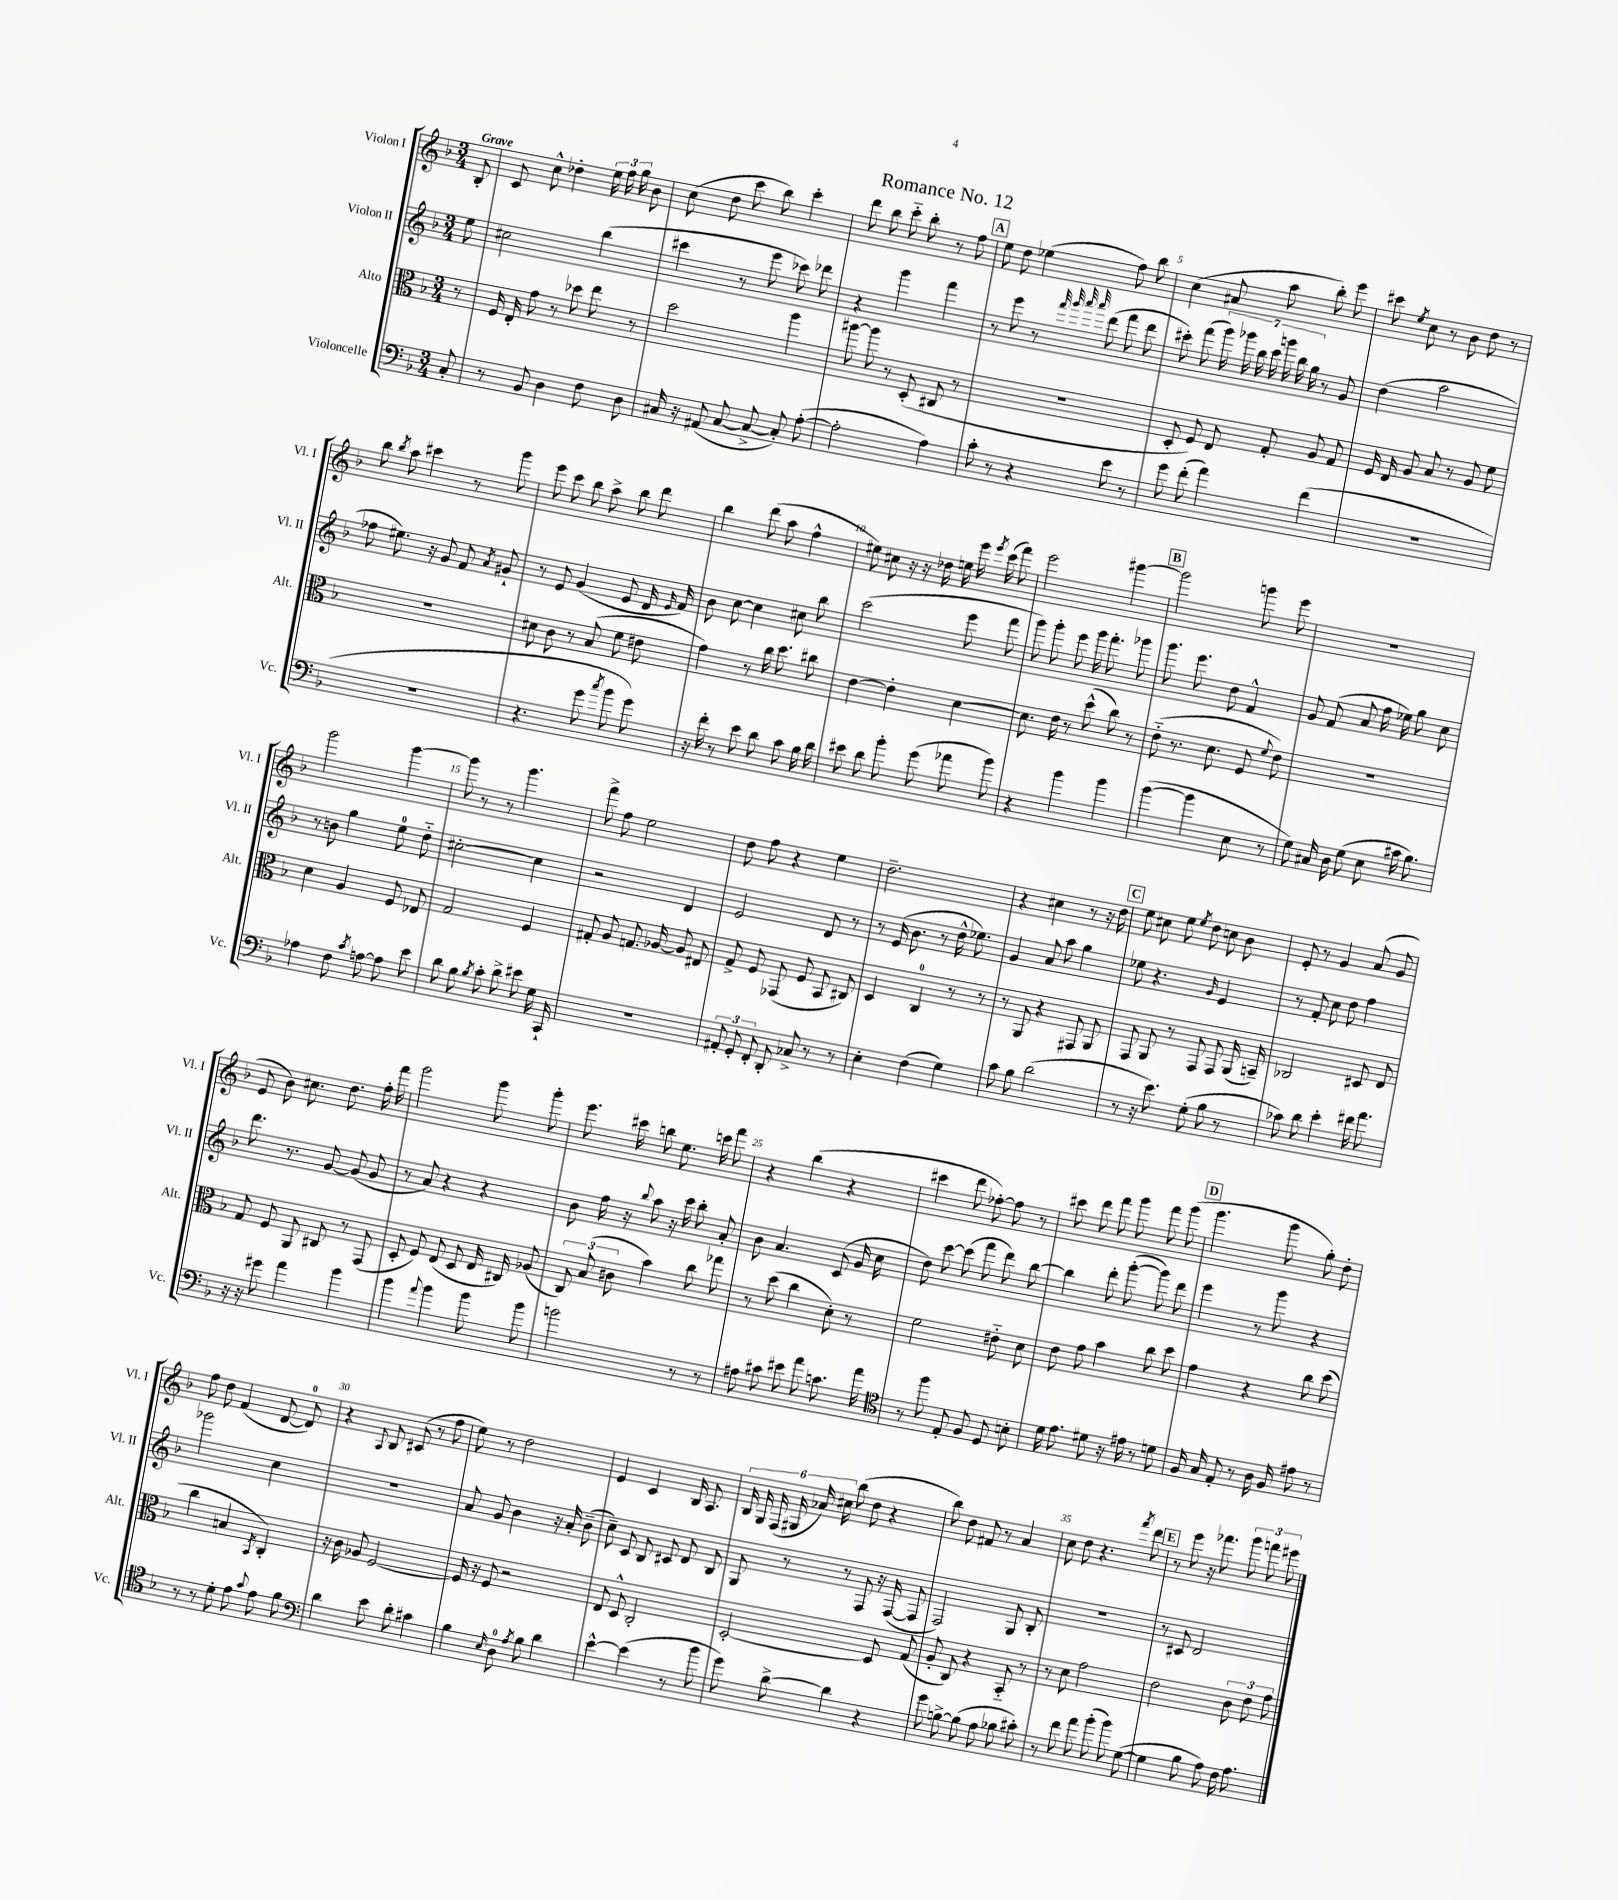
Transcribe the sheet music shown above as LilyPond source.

\header { title = "Romance No. 12" }
<<
\new StaffGroup <<
\new Staff = "s0" \with { instrumentName = "Violon I" shortInstrumentName = "Vl. I" } {
    \clef treble \key f \major \numericTimeSignature \time 3/4 \partial 8 \tempo "Grave"
    \autoBeamOff bes8-. |
    c'8 c''8-^ des''4-. \tuplet 3/2 { e''16 f''16 g''16 } bes'8 |
    c''8( d''8 c'''8 bes''8) c'''4-. |
    d'''8 bes''8 c'''8-_ bes''8-. r8 f''8 |
    \mark \markup { \box "A" } e''8 d''8 ees''4( f''8) bes''8 |
    c''4( ais'8 a''8 bes''8-.) e'''8 |
    cis'''8 \acciaccatura { e''8 } c''8 r8 bes'8 d''8 r8 |
    bes''8 \acciaccatura { bes''8 } a''8 cis'''4 r8 g'''8 |
    e'''8 c'''8 bes''8 a''8-> bes''8 d'''8 |
    bes''4 d'''8( a''8 f''4-^ |
    eis''8) cis''8 r16 r16 des''16 e''16 e'''16 \acciaccatura { e'''8 } c'''16( f'''8) |
    e'''2 gis'''4~ |
    \mark \markup { \box "B" } gis'''2 g'''8 e'''8 |
    R2. |
    g'''2 g'''4~ |
    g'''8 r8 r8 g'''4. |
    f'''8-> f''8 e''2 |
    d''8 f''8 r4 e''4 |
    d''2.-- |
    r4 cis''4 r8 r16 d''16 |
    \mark \markup { \box "C" } e''8 cis''8 e''8 \acciaccatura { e''8 } d''8 c''8 bes'8 |
    e'8-. r8 g'4 a'8( g'8 |
    e'8 bes'8) cis''8. d''8. f''16-. f'''16 |
    g'''2 g'''8 g'''8-. |
    e'''8. cis'''16 b''8 e''8. c'''16 f'''8 |
    r4 bes''4( r4 |
    cis'''4 d'''8 fes''8~-.) fes''8 r8 |
    cis'''8 d'''8 f'''8 g'''8 f'''8 g'''8( |
    \mark \markup { \box "D" } g'''4. g'''8 g''8-.) d''8-. |
    f''8 d''8 f'4( d'8~ d'8-0) |
    r4 \appoggiatura { a8 } bes8 cis'8( r8 f''8 |
    e''8) r8 d''2 |
    e'4 c'4 bes16 a8. |
    \tuplet 6/4 { bes16 g16 f16( gis16 aes'16) cis''16 } bes''8( d''8 r4 |
    bes''8) d''8 fis'8 r8 a'4 |
    c''8 d''8 r4. \acciaccatura { f'''8 } d'''8 |
    \mark \markup { \box "E" } r8 e'''8 r16 fes'''8. \tuplet 3/2 { g'''8 f'''8 eis'''8 } \bar "|." |
}
\new Staff = "s1" \with { instrumentName = "Violon II" shortInstrumentName = "Vl. II" } {
    \clef treble \key f \major \numericTimeSignature \time 3/4 \partial 8
    \autoBeamOff e''8 |
    cis''2 bes''4( |
    cis'''4 r8 e'''8 ces'''8) des'''8 |
    r4 g'''4 f'''4 |
    \mark \markup { \box "A" } r8 e'''8 r8 \grace { f'''32 g'''32 a'''32 a'''32 } d'''8( f'''8 d'''8 |
    cis'''8-.) f'''8( \tuplet 7/4 { g'''16) ges'''16 bes''16 cis'''16 g'''16 bes''16 g''16 } r8 g'8 |
    d''4( a''2 |
    fes''8 eis''8.) r16 g'8 f'8 \acciaccatura { a'8 } gis'8-! |
    r8 e'8 g'4( e'8 d'16 \grace { e'16 } f'16) |
    bes'8 c''8~ c''4 cis''8 bes''8 |
    c'''2( e'''8 f'''8 |
    g'''8) g'''8-. e'''8 g'''16 f'''8.-. ges'''8 |
    \mark \markup { \box "B" } g'''8. e'''8. d''8 f'4-^ |
    g'8 f'8( a'8 f''16 ees''16) g''8 c''8 |
    r8 b'8 g''4 e''8-0 d''8-_ |
    cis''2~-. cis''4 |
    r2 d'4 |
    e'2 d'8 r8 |
    r8 e'16( bes'8. r8 d''16-^ ees''8.) |
    g'4 a'8 a''8 g''4 |
    \mark \markup { \box "C" } ees''8 r4. \grace { g'16 } e'4 |
    r8 f'8-. c''8 d''8 f''4 |
    d'''8. r8. g'8~ g'8( g'8 |
    r8 a'8) r4 r4 |
    bes'8 f''16 r16 \appoggiatura { bes''8 } a''8 r16 c'''16 bes''8-. a'8-. |
    bes'8 a'4. c'8( g'16 c''16 |
    d''8) c'''8~ c'''8( f'''8 d'''8) bes''8~ |
    bes''4 d'''8-. g'''8~-.( g'''8) d'''8 |
    \mark \markup { \box "D" } e'''4 r8 g'''8 r4 |
    ges'''2 c''4 |
    R2. |
    a'8 g'8 bes'4 r16 a'16-. bes'8--( |
    c''8--) c'8 bes8 cis'8 d'8 bes8 |
    g8 r8 r8 f8 r16 f16~( f8 |
    f2) g8 bes8-. |
    R2. |
    \mark \markup { \box "E" } r8 cis'8 d'2 \bar "|." |
}
\new Staff = "s2" \with { instrumentName = "Alto" shortInstrumentName = "Alt." } {
    \clef alto \key f \major \numericTimeSignature \time 3/4 \partial 8
    \autoBeamOff r8 |
    f16 e16-. g'8 r8 des''8 e''8 r8 |
    d''2 a''4 |
    ais''8~ ais''8 r8 d8-.( cis8 r8 |
    \mark \markup { \box "A" } R2. |
    d8-. f8) e8 g8-. a8 g8 |
    f16 e16 a8 bes8 r8 a8 f'8 |
    R2. |
    dis'8 c'8 r8 bes8( f'8 eis'8 |
    g'4) r8 c''16 d''8. cis''8 |
    e'4~ e'4-. d'4~ |
    d'8. e'16 r8 d''8-^( c''8) r8 |
    \mark \markup { \box "B" } e'8-_( r8. d'8. f8 \appoggiatura { f'8 } e'8) |
    R2. |
    d'4 a4 f8 ees8 |
    g2 f4 |
    gis8-. a8 g8. aes16~ aes8 eis8 |
    g8-> f8 ges,8( f8 bes,8 cis8) |
    d4 c4-0 r8 r8 |
    r8 a,8 r4 gis,8 a,8 |
    \mark \markup { \box "C" } g,8 a,8 r8 g,8 g,8 a,16( b,16--) |
    ces2 dis8 e8 |
    g8 f8 a,8 cis8 r8 g,8( |
    d8-. f8) e8( d8 e16 cis16) aes8( |
    \tuplet 3/2 { c8) bes8( cis'8 } bes'4) c''8 ges''8 |
    r8 d''8( c''4 d'8-.) r8 |
    f'2 eis'8-_ d'8 |
    e'8 g'8 bes'4 c''8 d''8 |
    \mark \markup { \box "D" } g'4 r4 c''8 d''8( |
    c''4 b4 \acciaccatura { bes,8 } c4-.) |
    r16 c'16 aes8 f2~ |
    f16 r16 f8 r2 |
    e8 d8-^ c2-. |
    d2~-. d8 g8( |
    a8-. c8) r4 bes,8-_ r8 |
    r8 d'8 g'2 |
    \mark \markup { \box "E" } e'2 \tuplet 3/2 { c'8 e'8 g'8 } \bar "|." |
}
\new Staff = "s3" \with { instrumentName = "Violoncelle" shortInstrumentName = "Vc." } {
    \clef bass \key f \major \numericTimeSignature \time 3/4 \partial 8
    \autoBeamOff c8-. |
    r8 bes,8 d4 f8 d8 |
    cis16 r16 ais,8( cis8~ cis8~-> cis8-.) a8~-.( |
    a2-. a4) |
    \mark \markup { \box "A" } c'8-. r8 r4 e'8 r8 |
    g'8 f'8-.( a'4) f'4( |
    R2. |
    R2. |
    r4. g'8 \acciaccatura { c''8 } bes'8 g'8) |
    r16 f'16-. r8 e'8 d'8 c'8 bes16 d'16 |
    eis'8 d'8 bes'8-. g'8( aes'8 bes'8) |
    r4 bes'4 bes'4 |
    \mark \markup { \box "B" } bes'4~( bes'4 e8 r8 |
    g8) cis16 d16 g8( e8 cis'16 bes8.) |
    aes4 f8 \acciaccatura { c'8 } a8~ a8 e'8 |
    d'8 bes8 \acciaccatura { bes8 } c'8-. d'8-> eis'8 g16 c,16-! |
    R2. |
    \tuplet 3/2 { ais,8-. g,8-. f,8-. } d,8-. ces8-> r8 r8 |
    e4-. f4( g4) |
    c'8 bes8 d'2( |
    \mark \markup { \box "C" } r8 r16 e'8.) g8-.( bes8 r8 |
    ces'8) d'8 e'4-. fis'16 a'8. |
    r16 r16 gis'8 a'4 bes'4 |
    bes'4 \appoggiatura { a'8 } bes'4 bes'8 bes'8 |
    b'2 r8 r8 |
    ais8 cis'8 eis'8 a'8 c'8. a'16 |
    \clef tenor r8 f''8 e8-. f8 d8 b8-. |
    d'16 e'8. dis'8 r16 eis'16 r8 d'8 |
    \mark \markup { \box "D" } f16 g16 e8-. r8 a16 f16 eis'8 r8 |
    r8 r8 d'8-. e'8 \appoggiatura { g'8 } e'8 f'8 |
    \clef bass d'4 e'8 d'8-. cis'4 |
    bes4 \grace { e16 } d8-0 \acciaccatura { a8 } bes8 d'4 |
    e'4~-^ e'4( r8 bes'8 |
    g'8) d'8~-> d'4 r4 |
    g'8 b8~-> b8( a8 bes8 cis'8-.) |
    r8 f'8 a'8 bes'8-.( bes'8) g8~( |
    \mark \markup { \box "E" } g4 bes8 a8) f16 a8. \bar "|." |
}
>>
>>
\layout { \context { \Score \override BarNumber.break-visibility = ##(#f #t #t) barNumberVisibility = #(every-nth-bar-number-visible 5) } }
